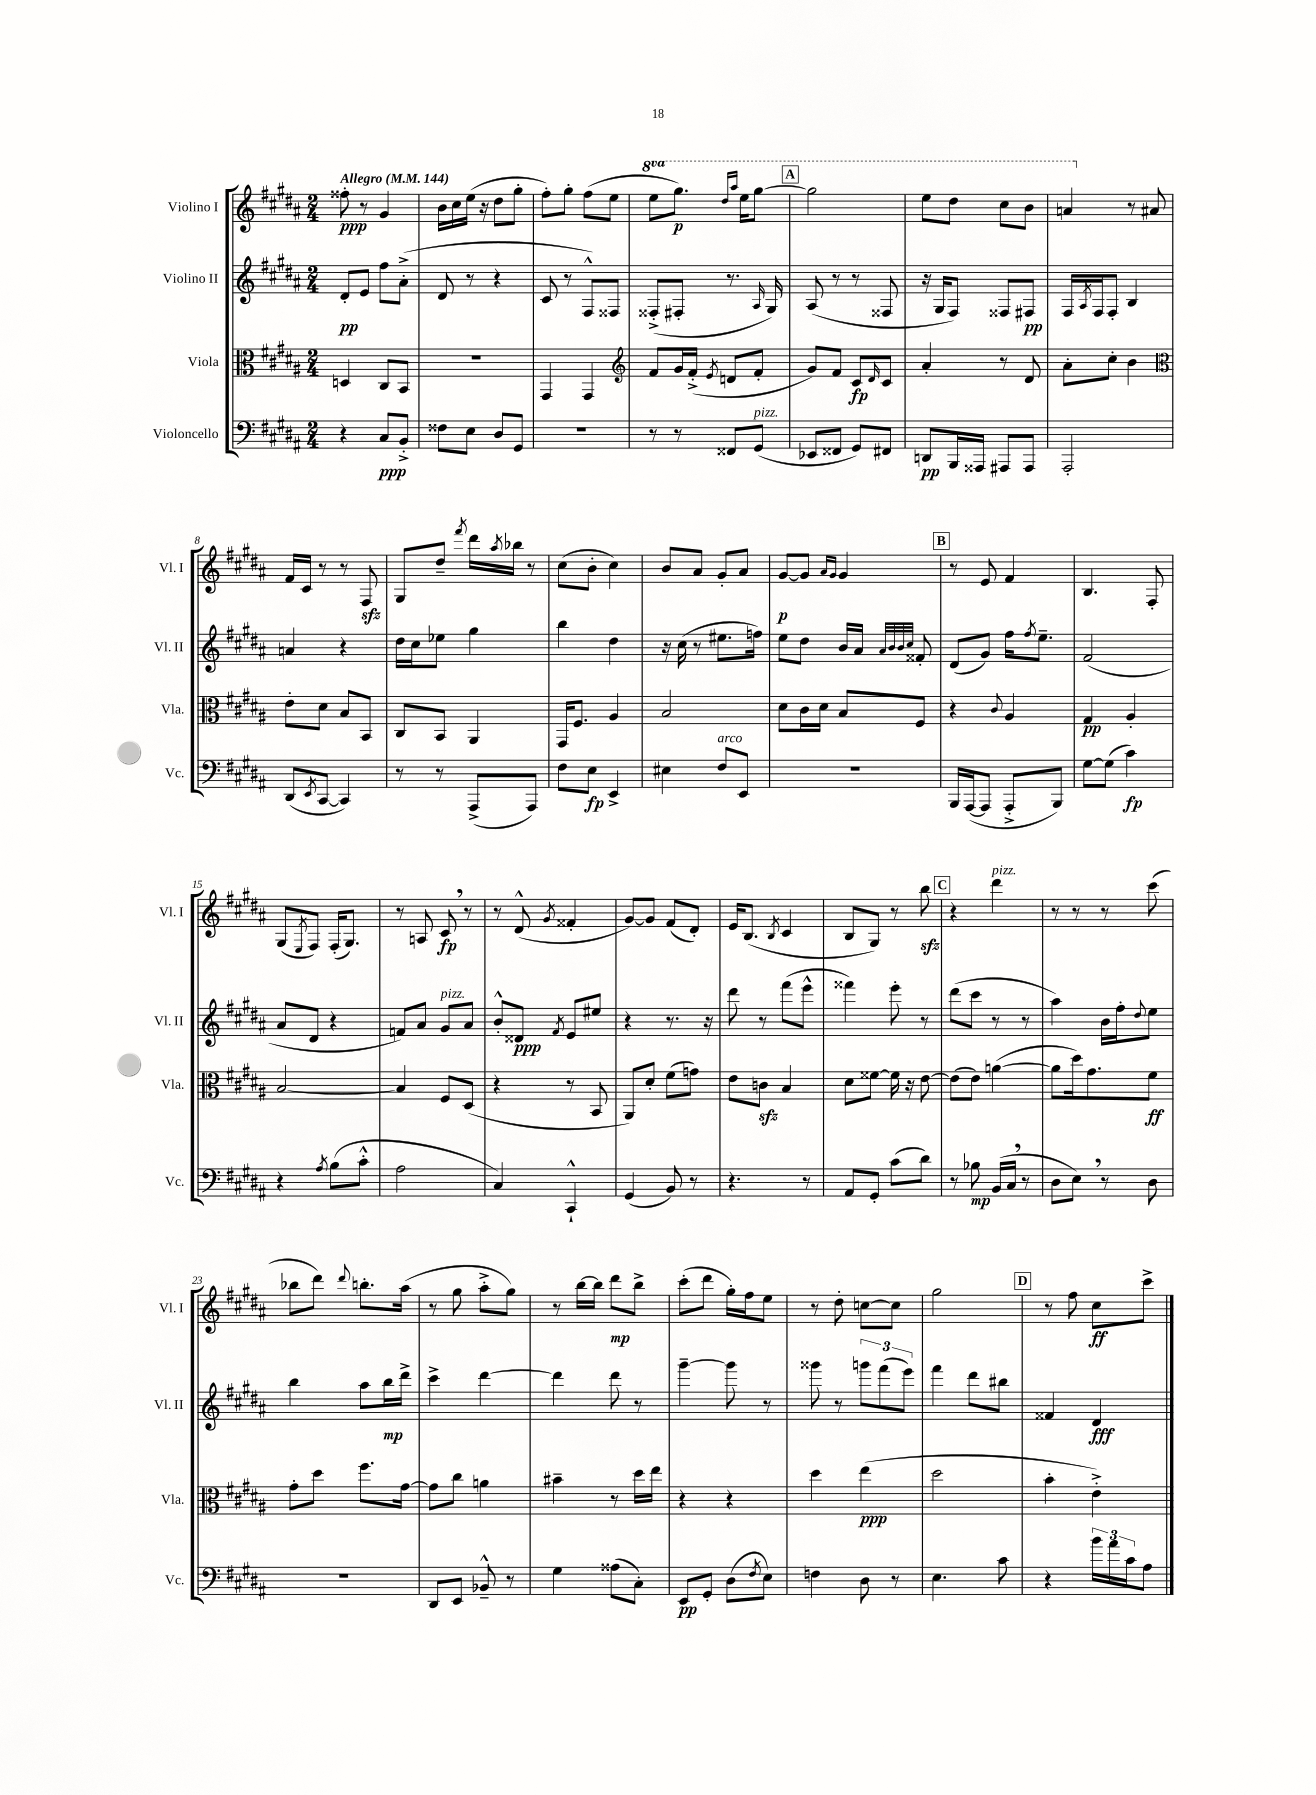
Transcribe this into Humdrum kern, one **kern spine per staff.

**kern	**dynam	**kern	**dynam	**kern	**dynam	**kern	**dynam
*part4	*part4	*part3	*part3	*part2	*part2	*part1	*part1
*staff4	*staff4	*staff3	*staff3	*staff2	*staff2	*staff1	*staff1
*I"Violoncello	*	*I"Viola	*	*I"Violino II	*	*I"Violino I	*
*I'Vc.	*	*I'Vla.	*	*I'Vl. II	*	*I'Vl. I	*
*clefF4	*	*clefC3	*	*clefG2	*	*clefG2	*
*k[f#c#g#d#a#]	*	*k[f#c#g#d#a#]	*	*k[f#c#g#d#a#]	*	*k[f#c#g#d#a#]	*
*M2/4	*	*M2/4	*	*M2/4	*	*M2/4	*
*MM144	*	*MM144	*	*MM144	*	*MM144	*
=1	=1	=1	=1	=1	=1	=1	=1
!	!	!	!	!	!	!LO:TX:a:B:t=Allegro	!
4r	.	4Dn/	.	8d#'/L	pp	8ff##X'\	ppp
.	.	.	.	8e/J	.	8r	.
8C#/L	ppp	8C#/L	.	8ff#\L	.	4g#/	.
8BB'^/J	.	8BB/J	.	(8a#'^\J	.	.	.
=2	=2	=2	=2	=2	=2	=2	=2
8F##X\L	.	2r	.	8d#/	.	16b\LL	.
.	.	.	.	.	.	16cc#\	.
8E\J	.	.	.	8r	.	(16ee\JJ	.
.	.	.	.	.	.	16r	.
8D#/L	.	.	.	4r	.	8dd#\L	.
8GG#/J	.	.	.	.	.	8gg#'\J	.
=3	=3	=3	=3	=3	=3	=3	=3
2r	.	4GG#/	.	8c#/	.	8ff#'\L)	.
.	.	.	.	8r	.	8gg#'\J	.
.	.	4GG#/	.	8F#^^/L)	.	(8ff#\L	.
.	.	.	.	8F##X/J	.	8ee\J	.
=4	=4	=4	=4	=4	=4	=4	=4
*	*	*clefG2	*	*	*	*	*
*	*	*	*	*	*	*8va	*
8r	.	8f#/L	.	(8F##X'^/L	.	8eee\L	.
8r	.	16g#/L	.	8F#X'/J	.	8.ggg#\J)	p
.	.	(16f#'^/JJ	.	.	.	.	.
.	.	8qe/	.	.	.	.	.
8FF##X/L	.	8dn/L	.	8.r	.	.	.
.	.	.	.	.	.	16qqddd#/LL	.
.	.	.	.	.	.	16qqaaa#/JJ	.
.	.	.	.	.	.	16eee\KL	.
!LO:TX:a:i:t=pizz.	!	!	!	!	!	!	!
(8GG#/J	.	8f#'/J	.	.	.	[8ggg#\J	.
.	.	.	.	16qqA#/	.	.	.
.	.	.	.	16G#/)	.	.	.
!!LO:REH:place=s1:t=A
=5	=5	=5	=5	=5	=5	=5	=5
8EE-X/L	.	8g#/L)	.	(8A#/	.	2ggg#\]	.
8FF##X/J	.	8f#/J	.	8r	.	.	.
8GG#/L)	.	8c#/L	fp	8r	.	.	.
.	.	16qqd#/	.	.	.	.	.
8FF#X/J	.	8c#/J	.	8F##X/	.	.	.
=6	=6	=6	=6	=6	=6	=6	=6
8DDn/L	pp	4a#'/	.	16r	.	8eee\L	.
.	.	.	.	16G#/KL	.	.	.
16BBB/L	.	.	.	8F#/J)	.	8ddd#\J	.
16AAA##X/JJ	.	.	.	.	.	.	.
8AAA#X/L	.	8r	.	8F##X/L	.	8ccc#\L	.
8AAA#/J	.	8d#/	.	8F#X/J	pp	8bb\J	.
=7	=7	=7	=7	=7	=7	=7	=7
2AAA#'/	.	8a#'\L	.	16F#/LL	.	4aan/	.
.	.	.	.	8qA#/	.	.	.
.	.	.	.	16F#/J	.	.	.
.	.	8cc#'\J	.	8F#'/J	.	.	.
*	*	*	*	*	*	*X8va	*
.	.	4b\	.	4B/	.	8r	.
.	.	.	.	.	.	8a#X/	.
!!LO:LB:g=z
=8	=8	=8	=8	=8	=8	=8	=8
*	*	*clefC3	*	*	*	*	*
(8DD#/L	.	8e'\L	.	4an/	.	16f#/LL	.
.	.	.	.	.	.	16c#/JJ	.
8qEE/	.	.	.	.	.	.	.
[8CC#/J	.	8d#\J	.	.	.	8r	.
4CC#/])	.	8B/L	.	4r	.	8r	.
.	.	8BB/J	.	.	.	8F#zz/	.
=9	=9	=9	=9	=9	=9	=9	=9
8r	.	8C#/L	.	16dd#\LL	.	8G#/L	.
.	.	.	.	16cc#\J	.	.	.
8r	.	8BB/J	.	8ee-X\J	.	8dd#~/J	.
.	.	.	.	.	.	8qfff#/	.
(8AAA#^/L	.	4AA#/	.	4gg#\	.	16ddd#\LL	.
.	.	.	.	.	.	8qaa#/	.
.	.	.	.	.	.	16bb-X\JJ	.
8AAA#/J)	.	.	.	.	.	8r	.
=10	=10	=10	=10	=10	=10	=10	=10
8F#\L	.	16GG#/KL	.	4bb\	.	(8cc#\L	.
.	.	8.F#/J	.	.	.	.	.
8E\J	fp	.	.	.	.	8b'\J	.
4EE^/	.	4A#/	.	4dd#\	.	4cc#\)	.
=11	=11	=11	=11	=11	=11	=11	=11
4E#X\	.	2B/	.	16r	.	8b/L	.
.	.	.	.	(16cc#\	.	.	.
.	.	.	.	8r	.	8a#/J	.
!LO:TX:a:i:t=arco	!	!	!	!	!	!	!
8F#/L	.	.	.	8.ee#X\L	.	8g#'/L	.
8EE/J	.	.	.	.	.	8a#/J	.
.	.	.	.	16ffn\Jk)	.	.	.
=12	=12	=12	=12	=12	=12	=12	=12
2r	.	8d#\L	.	8ee\L	.	[8g#/L	p
.	.	16c#\L	.	8dd#\J	.	8g#/J]	.
.	.	16d#\JJ	.	.	.	.	.
.	.	.	.	.	.	16qqa#/LL	.
.	.	.	.	.	.	16qqg#/JJ	.
.	.	8B/L	.	16b/LL	.	4g#/	.
.	.	.	.	16a#/JJ	.	.	.
.	.	.	.	32qqa#/LLL	.	.	.
.	.	.	.	32qqb/	.	.	.
.	.	.	.	32qqb/	.	.	.
.	.	.	.	32qqcc#/JJJ	.	.	.
.	.	8F#/J	.	8f##X'/	.	.	.
!!LO:REH:place=s1:t=B
=13	=13	=13	=13	=13	=13	=13	=13
16BBB/LL	.	4r	.	(8d#/L	.	8r	.
([16AAA#/J	.	.	.	.	.	.	.
8AAA#/J]	.	.	.	8g#/J)	.	8e/	.
.	.	8qqc#/	.	.	.	.	.
8AAA#'^/L	.	4A#/	.	16ff#\KL	.	4f#/	.
.	.	.	.	8qff#/	.	.	.
.	.	.	.	8.ee~\J	.	.	.
8BBB/J)	.	.	.	.	.	.	.
=14	=14	=14	=14	=14	=14	=14	=14
[8G#\L	.	4G#/	pp	(2f#/	.	4.B/	.
(8G#\J]	.	.	.	.	.	.	.
4c#\)	fp	4A#'/	.	.	.	.	.
.	.	.	.	.	.	8F#'/	.
!!LO:LB:g=z
=15	=15	=15	=15	=15	=15	=15	=15
4r	.	[2B/	.	8a#/L	.	(8G#/L	.
.	.	.	.	.	.	8qE/	.
.	.	.	.	8d#/J	.	8F#/J)	.
8qA#/	.	.	.	.	.	.	.
(8B\L	.	.	.	4r	.	(16F#'/KL	.
.	.	.	.	.	.	8.G#/J)	.
8c#'^^\J	.	.	.	.	.	.	.
=16	=16	=16	=16	=16	=16	=16	=16
2A#\	.	4B/]	.	8fn/L)	.	8r	.
.	.	.	.	8a#/J	.	8An/	.
!	!	!	!	!LO:TX:a:i:t=pizz.	!	!	!
.	.	8F#/L	.	8g#/L	.	8c#,/	fp
.	.	(8D#/J	.	8a#/J	.	8r	.
=17	=17	=17	=17	=17	=17	=17	=17
4C#/)	.	4r	.	8b'^^/L	.	8r	.
.	.	.	.	8d##X/J	ppp	(8d#^^/	.
.	.	.	.	8qf#/	.	8qg#/	.
4CC#`^^/	.	8r	.	8e/L	.	4f##X'/	.
.	.	8BB/	.	8ee#X/J	.	.	.
=18	=18	=18	=18	=18	=18	=18	=18
(4GG#/	.	8AA#/L)	.	4r	.	[8g#/L)	.
.	.	8d#'/J	.	.	.	8g#/J]	.
8BB/)	.	(8f#\L	.	8.r	.	(8f#/L	.
8r	.	8gn\J)	.	.	.	8d#'/J)	.
.	.	.	.	16r	.	.	.
=19	=19	=19	=19	=19	=19	=19	=19
4.r	.	8e\L	.	8ddd#\	.	16e/KL	.
.	.	.	.	.	.	(8.B/J	.
.	.	8cnzz\J	.	8r	.	.	.
.	.	.	.	.	.	8qB/	.
.	.	4B/	.	(8fff#\L	.	4c#/	.
8r	.	.	.	8eee^^\J	.	.	.
=20	=20	=20	=20	=20	=20	=20	=20
8AA#/L	.	8d#\L	.	4fff##X\)	.	8B/L	.
8GG#'/J	.	[8f##X\J	.	.	.	8G#/J)	.
(8c#\L	.	16f##\]	.	8eee'\	.	8r	.
.	.	16r	.	.	.	.	.
8d#\J)	.	[8e\	.	8r	.	8bbzz\	.
!!LO:REH:place=s1:t=C
=21	=21	=21	=21	=21	=21	=21	=21
8r	.	(8e\L]	.	(8ddd#\L	.	4r	.
8B-X\	mp	8e\J)	.	8ccc#\J	.	.	.
!	!	!	!	!	!	!LO:TX:a:i:t=pizz.	!
(16BB/LL	.	([4an\	.	8r	.	4ddd#\	.
16C#,/JJ	.	.	.	.	.	.	.
8r	.	.	.	8r	.	.	.
=22	=22	=22	=22	=22	=22	=22	=22
8D#\L	.	8a\L]	.	4aa#\)	.	8r	.
8E,\J)	.	16dd#\k)	.	.	.	8r	.
.	.	8.g#\	.	.	.	.	.
8r	.	.	.	16b\LL	.	8r	.
.	.	.	.	16ff#'\J	.	.	.
.	.	.	.	8qqdd#/	.	.	.
8D#\	.	8f#\J	ff	8ee\J	.	(8ccc#\	.
!!LO:LB:g=z
=23	=23	=23	=23	=23	=23	=23	=23
2r	.	8g#'\L	.	4bb\	.	8bb-X\L	.
.	.	8dd#\J	.	.	.	8ddd#\J)	.
.	.	.	.	.	.	8qqddd#/	.
.	.	8.ff#\L	.	8aa#\L	.	8.bbn'\L	.
.	.	.	.	16bb\L	mp	.	.
.	.	[16g#\Jk	.	16ddd#^\JJ	.	(16aa#\Jk	.
=24	=24	=24	=24	=24	=24	=24	=24
8DD#/L	.	8g#\L]	.	4ccc#^\	.	8r	.
8EE/J	.	8cc#\J	.	.	.	8gg#\	.
8BB-X~^^/	.	4an\	.	[4ddd#\	.	8aa#'^\L	.
8r	.	.	.	.	.	8gg#\J)	.
=25	=25	=25	=25	=25	=25	=25	=25
4G#\	.	4b#X~\	.	4ddd#\]	.	8r	.
.	.	.	.	.	.	[16bb\LL	.
.	.	.	.	.	.	16bb\JJ]	.
(8A##X\L	.	8r	.	8ddd#\	.	8ddd#\L	mp
8C#'\J)	.	16dd#\LL	.	8r	.	8bb^\J	.
.	.	16ee\JJ	.	.	.	.	.
=26	=26	=26	=26	=26	=26	=26	=26
8EE/L	pp	4r	.	[4ggg#~\	.	(8ccc#'\L	.
8GG#'/J	.	.	.	.	.	8ddd#\J	.
(8D#\L	.	4r	.	8ggg#\]	.	16gg#'\LL)	.
.	.	.	.	.	.	16ff#\J	.
8qF#/	.	.	.	.	.	.	.
8E\J)	.	.	.	8r	.	8ee\J	.
=27	=27	=27	=27	=27	=27	=27	=27
4Fn\	.	4dd#\	.	8ggg##X\	.	8r	.
.	.	.	.	8r	.	8dd#'\	.
8D#\	.	(4ee\	ppp	12gggn\L	.	[8ccn\L	.
.	.	.	.	(12fff#\	.	.	.
8r	.	.	.	.	.	8cc\J]	.
.	.	.	.	12eee\J)	.	.	.
=28	=28	=28	=28	=28	=28	=28	=28
4.E\	.	2dd#\	.	4fff#\	.	2gg#\	.
.	.	.	.	8ddd#\L	.	.	.
8c#\	.	.	.	8bb#X\J	.	.	.
!!LO:REH:place=s1:t=D
=29	=29	=29	=29	=29	=29	=29	=29
4r	.	4b'\	.	4f##X/	.	8r	.
.	.	.	.	.	.	8ff#\	.
24b\LL	.	4e'^\)	.	4d#/	fff	8cc#\L	ff
24a#\	.	.	.	.	.	.	.
24c#\J	.	.	.	.	.	.	.
8A#\J	.	.	.	.	.	8ccc#^\J	.
==	==	==	==	==	==	==	==
*-	*-	*-	*-	*-	*-	*-	*-
